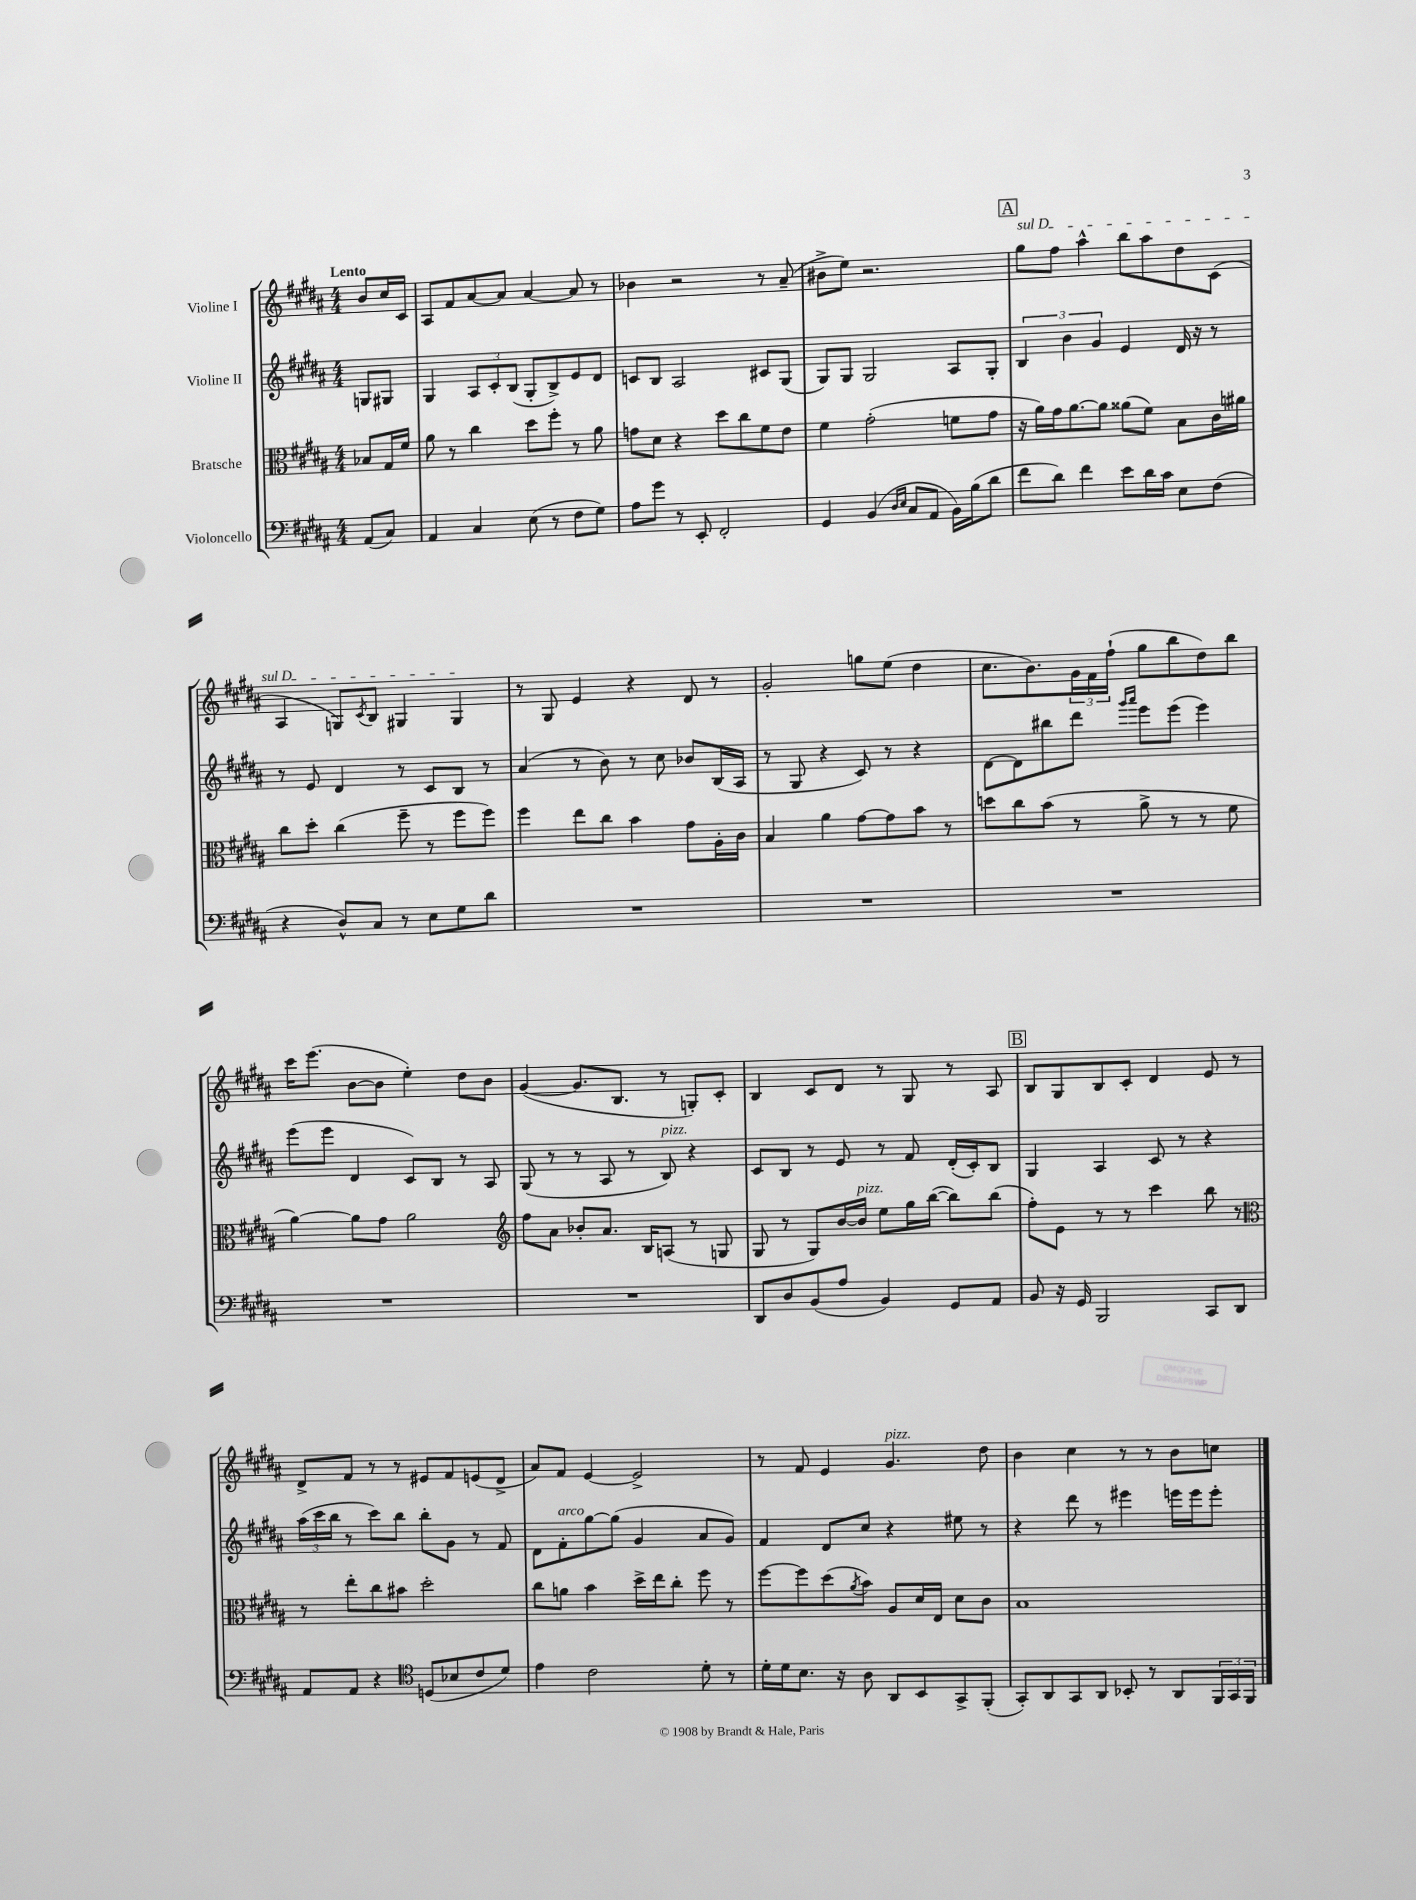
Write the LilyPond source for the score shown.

<<
\new StaffGroup <<
\new Staff = "s0" \with { instrumentName = "Violine I" } {
    \clef treble \key b \major \numericTimeSignature \time 4/4 \partial 4 \tempo "Lento"
    b'8 cis''16 cis'16 |
    ais8 fis'8 ais'8~ ais'8 ais'4~ ais'8 r8 |
    bes'4 r2 r8 ais'8--( |
    bis'8-> e''8) r2. |
    \mark \markup { \box "A" } \once \override TextSpanner.bound-details.left.text = \markup { \italic "sul D" } gis''8\startTextSpan fis''8 ais''4-^ b''8 ais''8 dis''8 cis'8( |
    ais4 g8) \acciaccatura { cis'8 } b8 gis4 gis4\stopTextSpan |
    r8 gis8 e'4 r4 dis'8 r8 |
    gis'2-. g''8 e''8( dis''4 |
    cis''8. b'8.) \tuplet 3/2 { gis'16 fis'16 fis''16-!( } gis''8 b''8 dis''8) b''8 |
    cis'''16 e'''8.( b'8~ b'8 e''4-.) dis''8 b'8 |
    gis'4~( gis'8. b8. r8 g8-.) cis'8-. |
    b4 cis'8 dis'8 r8 gis8 r8 ais8 |
    \mark \markup { \box "B" } b8 gis8 b8 cis'8-. dis'4 e'8 r8 |
    dis'8-> fis'8 r8 r8 eis'8 fis'8 e'8( dis'8-> |
    ais'8) fis'8 e'4~ e'2-> |
    r8 fis'8 e'4 gis'4.^\markup { \italic "pizz." } dis''8 |
    b'4 cis''4 r8 r8 b'8 c''8 \bar "|." |
}
\new Staff = "s1" \with { instrumentName = "Violine II" } {
    \clef treble \key b \major \numericTimeSignature \time 4/4 \partial 4
    g8 gis8 |
    gis4 \tuplet 3/2 { ais8 cis'8-. b8( } gis8-. b8->) e'8 dis'8 |
    c'8 b8 ais2 cis'8 gis8( |
    gis8) gis8 gis2 ais8 gis8-. |
    \mark \markup { \box "A" } \tuplet 3/2 { b4 b'4 gis'4 } e'4 dis'16 r16 r8 |
    r8 e'8 dis'4 r8 cis'8 b8 r8 |
    ais'4( r8 b'8) r8 cis''8 bes'8 b16( ais16 |
    r8 gis8 r4 cis'8) r8 r4 |
    dis'8~ dis'8 bis''8 dis'''8 \grace { gis'''16 ais'''16 } e'''8 e'''8( e'''4) |
    e'''8( e'''8 dis'4 cis'8) b8 r8 ais8 |
    gis8( r8 r8 ais8 r8 b8^\markup { \italic "pizz." }) r4 |
    cis'8 b8 r8 e'8 r8 fis'8 dis'16-.( cis'16-.) b8 |
    \mark \markup { \box "B" } gis4 ais4 cis'8 r8 r4 |
    \tuplet 3/2 { ais''16( cis'''16 b''16 } r8 cis'''8) b''8 b''8-. gis'8 r8 fis'8 |
    dis'8 fis'8-.^\markup { \italic "arco" } gis''8~ gis''8( gis'4 ais'8 gis'8) |
    fis'4 dis'8 cis''8 r4 eis''8 r8 |
    r4 dis'''8 r8 eis'''4 e'''16 e'''16 e'''8-. \bar "|." |
}
\new Staff = "s2" \with { instrumentName = "Bratsche" } {
    \clef alto \key b \major \numericTimeSignature \time 4/4 \partial 4
    bes8 gis16 fis'16 |
    ais'8 r8 cis''4 dis''8 fis''8-. r8 ais'8 |
    g'8 dis'8 r4 dis''8 cis''8 fis'8 e'8 |
    fis'4 gis'2-.( f'8 gis'8 |
    \mark \markup { \box "A" } r16 ais'16) gis'16 ais'8.~ ais'8 aisis'8( fis'8) b8 cis'16 ais'16 |
    cis''8 dis''8-. cis''4( fis''8-- r8 fis''8 fis''8) |
    fis''4 e''8 cis''8 b'4 gis'8 ais16-. cis'16 |
    b4 ais'4 gis'8~ gis'8 b'8 r8 |
    d''8 cis''8 b'8( r8 ais'8-> r8 r8 fis'8 |
    ais'4~) ais'8 gis'8 ais'2 |
    \clef treble fis''8 ais'8 bes'8-. ais'8. b16 a8( r8 g8 |
    gis8 r8 gis8) b'16~ b'16^\markup { \italic "pizz." } e''8 gis''16 b''16~( b''8) b''8( |
    \mark \markup { \box "B" } fis''8-.) e'8 r8 r8 cis'''4 b''8 r8 |
    \clef alto r8 e''8-. cis''8 bis'8 dis''2-. |
    cis''8 a'8 b'4 dis''16-> e''16 cis''8-. fis''8 r8 |
    fis''8~ fis''8 dis''8( \acciaccatura { ais'8 } b'8) ais8 dis'16 e16 dis'8 cis'8 |
    b1 \bar "|." |
}
\new Staff = "s3" \with { instrumentName = "Violoncello" } {
    \clef bass \key b \major \numericTimeSignature \time 4/4 \partial 4
    ais,8( cis8) |
    ais,4 cis4 e8( r8 fis8 gis8) |
    ais8 gis'8 r8 e,8-. fis,2-. |
    gis,4 b,4( \grace { dis16 e16 } cis8 ais,8 b,16) b16( dis'8 |
    \mark \markup { \box "A" } fis'8 dis'8) fis'4 e'8 dis'16 cis'16 e8 fis8( |
    r4 dis8-^) cis8 r8 e8 gis8 dis'8 |
    R1 |
    R1 |
    R1 |
    R1 |
    R1 |
    dis,8 dis8 b,8( ais8 b,4) gis,8 ais,8 |
    \mark \markup { \box "B" } b,8 r16 gis,16 b,,2 cis,8 dis,8 |
    ais,8 ais,8 r4 \clef tenor d8( bes8 cis'8 dis'8) |
    e'4 cis'2 dis'8-. r8 |
    dis'16-. dis'16 b8. r16 ais8 ais,8 b,8 gis,8-> fis,8-.( |
    gis,8-.) ais,8 gis,8 ais,8 bes,8-. r8 ais,8 \tuplet 3/2 { fis,16 gis,16 fis,16 } \bar "|." |
}
>>
>>
\layout { \context { \Score \remove "Bar_number_engraver" } }
